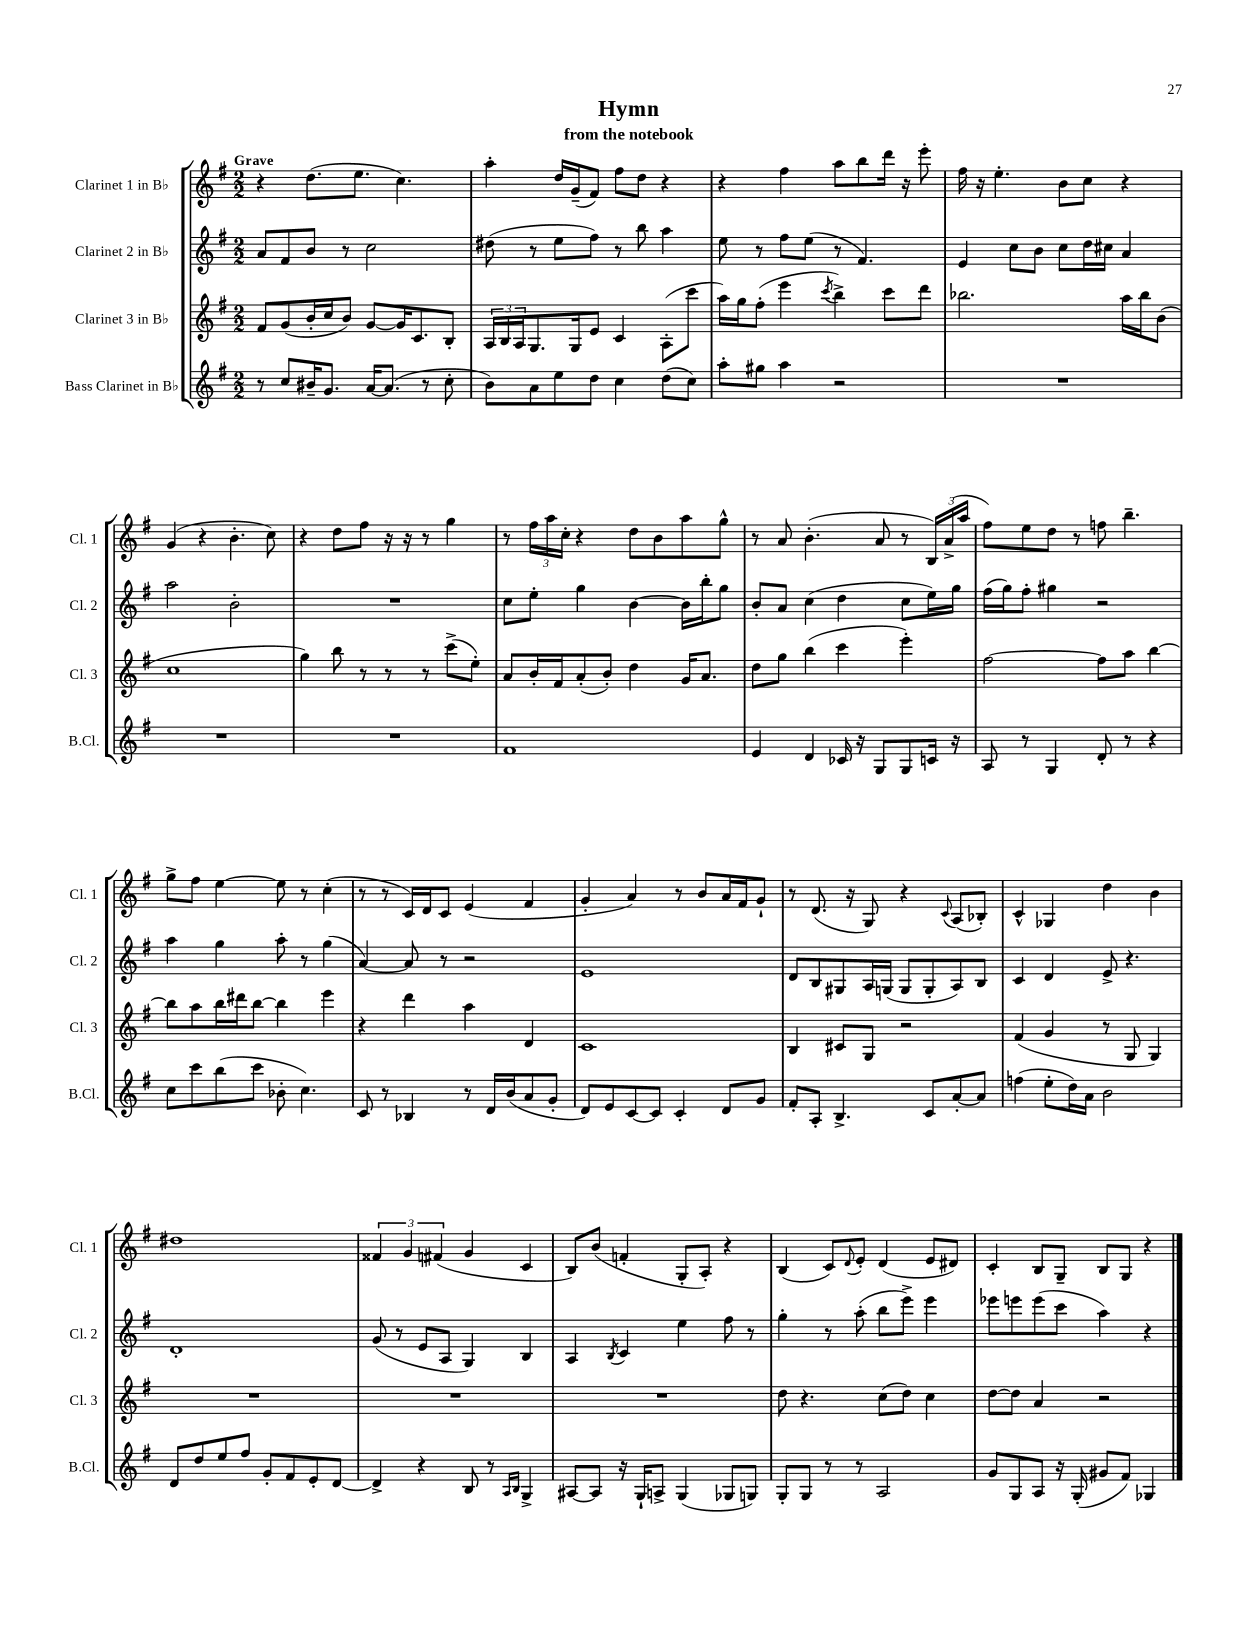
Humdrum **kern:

**kern	**kern	**kern	**kern
*part4	*part3	*part2	*part1
*staff4	*staff3	*staff2	*staff1
*I"Bass Clarinet in B♭	*I"Clarinet 3 in B♭	*I"Clarinet 2 in B♭	*I"Clarinet 1 in B♭
*I'B.Cl.	*I'Cl. 3	*I'Cl. 2	*I'Cl. 1
*clefG2	*clefG2	*clefG2	*clefG2
*k[f#]	*k[f#]	*k[f#]	*k[f#]
*M2/2	*M2/2	*M2/2	*M2/2
=1	=1	=1	=1
!	!	!	!LO:TX:a:B:t=Grave
8r	8f#/L	8a/L	4r
8cc/L	(8g/	8f#/	.
16b#X~/K	16b'/L	8b/J	(8.dd\L
8.g/J	16cc/J	.	.
.	8b/J)	8r	.
.	.	.	8.ee\J
[16a/KL	[8g/L	2cc\	.
(8.a/J]	.	.	.
.	16g/K]	.	4.cc\)
.	8.c/	.	.
8r	.	.	.
8cc'\	8B'/J	.	.
=2	=2	=2	=2
8b\L)	24A/LL	(8dd#X\	4aa'\
.	24B/	.	.
.	24A/J	.	.
8a\	8.G/	8r	.
8ee\	.	8ee\L	16dd/LL
.	16G/k	.	(16g~/J
8dd\J	8e/J	8ff#\J)	8f#/J)
4cc\	4c/	8r	8ff#\L
.	.	8bb\	8dd\J
(8dd\L	(8A'\L	4aa\	4r
8cc\J)	8ccc\J	.	.
=3	=3	=3	=3
8aa'\L	16aa\LL)	8ee\	4r
.	16gg\J	.	.
8gg#X\J	(8ff#'\J	8r	.
4aa\	4eee\	8ff#\L	4ff#\
.	.	(8ee\J	.
.	8qccc/	.	.
2r	4bb^\)	8r	8aa\L
.	.	4.f#/)	8bb\
.	8ccc\L	.	16ddd\Jk
.	.	.	16r
.	8ddd\J	.	8eee'\
=4	=4	=4	=4
1r	2.bb-X\	4e/	16ff#\
.	.	.	16r
.	.	.	4.ee'\
.	.	8cc\L	.
.	.	8b\J	.
.	.	8cc\L	8b\L
.	.	16dd\L	8cc\J
.	.	16cc#X\JJ	.
.	16aa\LL	4a/	4r
.	16bb-\J	.	.
.	(8b\J	.	.
!!LO:LB:g=z
=5	=5	=5	=5
1r	1cc	2aa\	(4g/
.	.	.	4r
.	.	2b'\	4.b'\
.	.	.	8cc\)
=6	=6	=6	=6
1r	4gg\)	1r	4r
.	8bb\	.	8dd\L
.	8r	.	8ff#\J
.	8r	.	16r
.	.	.	16r
.	8r	.	8r
.	(8ccc^\L	.	4gg\
.	8ee'\J)	.	.
=7	=7	=7	=7
1f#	8a/L	8cc\L	8r
.	16b'/L	8ee'\J	24ff#\LL
.	.	.	24aa\
.	16f#/J	.	.
.	.	.	24cc'\JJ
.	(8a'/	4gg\	4r
.	8b'/J)	.	.
.	4dd\	[4b\	8dd\L
.	.	.	8b\
.	16g/KL	16b\LL]	8aa\
.	8.a/J	16bb'\J	.
.	.	8gg\J	8gg^^\J
=8	=8	=8	=8
4e/	8dd\L	8b'/L	8r
.	8gg\J	8a/J	8a/
4d/	(4bb\	(4cc\	(4.b'\
16c-X/	4ccc\	4dd\	.
16r	.	.	.
8G/L	.	.	8a/
8G/	4eee'\)	8cc\L	8r
16cn/Jk	.	16ee\L)	24B/LL)
.	.	.	(24a^/
16r	.	16gg\JJ	.
.	.	.	24aa/JJ
=9	=9	=9	=9
8A/	[2ff#\	(16ff#\LL	8ff#\L)
.	.	16gg\J)	.
8r	.	8ff#'\J	8ee\
4G/	.	4gg#X\	8dd\J
.	.	.	8r
8d'/	8ff#\L]	2r	8ffn\
8r	8aa\J	.	4.bb~\
4r	[4bb\	.	.
!!LO:LB:g=z
=10	=10	=10	=10
8cc\L	8bb\L]	4aa\	8gg^\L
8ccc\	8aa\	.	8ff#\J
(8bb\	16bb\L	4gg\	[4ee\
.	16ddd#X\J	.	.
8ccc\J	[8bb\J	.	.
8b-X'\	4bb\]	8aa'\	8ee\]
4.cc\)	.	8r	8r
.	4eee\	(4gg\	(4cc'\
=11	=11	=11	=11
8c/	4r	[4a/)	8r
8r	.	.	8r
4B-X/	4ddd\	8a/]	16c/LL)
.	.	.	16d/J
.	.	8r	8c/J
8r	4aa\	2r	(4e/
16d/LL	.	.	.
(16b/J	.	.	.
8a/	4d/	.	4f#/
8g'/J	.	.	.
=12	=12	=12	=12
8d/L)	1c	1e	4g'/
8e/	.	.	.
[8c/	.	.	4a/)
8c/J]	.	.	.
4c'/	.	.	8r
.	.	.	8b/L
8d/L	.	.	16a/L
.	.	.	16f#/J
8g/J	.	.	8g`/J
=13	=13	=13	=13
8f#'/L	4B/	8d/L	8r
8A'/J	.	8B/	(8.d/
4.B^/	8c#X/L	8G#X/	.
.	.	.	16r
.	8G/J	16A/L	8G/)
.	.	(16Gn/JJ	.
.	2r	8G/L	4r
8c/L	.	8G'/	.
.	.	.	8qqc/
[8a'/	.	8A/)	(8A/L
8a/J]	.	8B/J	8B-X'/J)
=14	=14	=14	=14
(4ffn\	(4f#/	4c/	4c^^/
8ee'\L	4g/	4d/	4G-X/
16dd\L)	.	.	.
16a\JJ	.	.	.
2b\	8r	8e^/	4dd\
.	8G/	4.r	.
.	4G/)	.	4b\
!!LO:LB:g=z
=15	=15	=15	=15
8d/L	1r	1d'	1dd#X
8dd/	.	.	.
8ee/	.	.	.
8ff#/J	.	.	.
8g'/L	.	.	.
8f#/	.	.	.
8e'/	.	.	.
[8d/J	.	.	.
=16	=16	=16	=16
4d^/]	1r	(8g/	6f##X/
.	.	8r	.
.	.	.	6g/
4r	.	8e/L	.
.	.	.	(6f#X/
.	.	8A/J	.
8B/	.	4G/)	4g/
8r	.	.	.
16qqA/LL	.	.	.
16qqB/JJ	.	.	.
4G^/	.	4B/	4c/
=17	=17	=17	=17
[8A#X/L	1r	4A/	8B/L)
8A#/J]	.	.	(8b/J
.	.	8qB/	.
16r	.	4c/	4fn'/
16G`/KL	.	.	.
8An^/J	.	.	.
(4G/	.	4ee\	8G'/L
.	.	.	8A'/J)
8G-X/L	.	8ff#\	4r
8Gn/J)	.	8r	.
=18	=18	=18	=18
8G'/L	8dd\	4gg'\	(4B/
8G/J	4.r	.	.
8r	.	8r	8c/L)
.	.	.	8qqd/
8r	.	(8aa'\	8e'/J
2A/	(8cc\L	8bb\L	(4d/
.	8dd\J)	8eee^\J)	.
.	4cc\	4eee\	8e/L
.	.	.	8d#X/J)
=19	=19	=19	=19
8g/L	[8dd\L	8eee-X\L	4c'/
8G/	8dd\J]	8eeen\	.
8A/J	4a/	(8eee\	8B/L
16r	.	8ccc\J	8G~/J
(16G'/	.	.	.
8g#X/L	2r	4aa\)	8B/L
8f#/J)	.	.	8G/J
4G-X/	.	4r	4r
==	==	==	==
*-	*-	*-	*-
